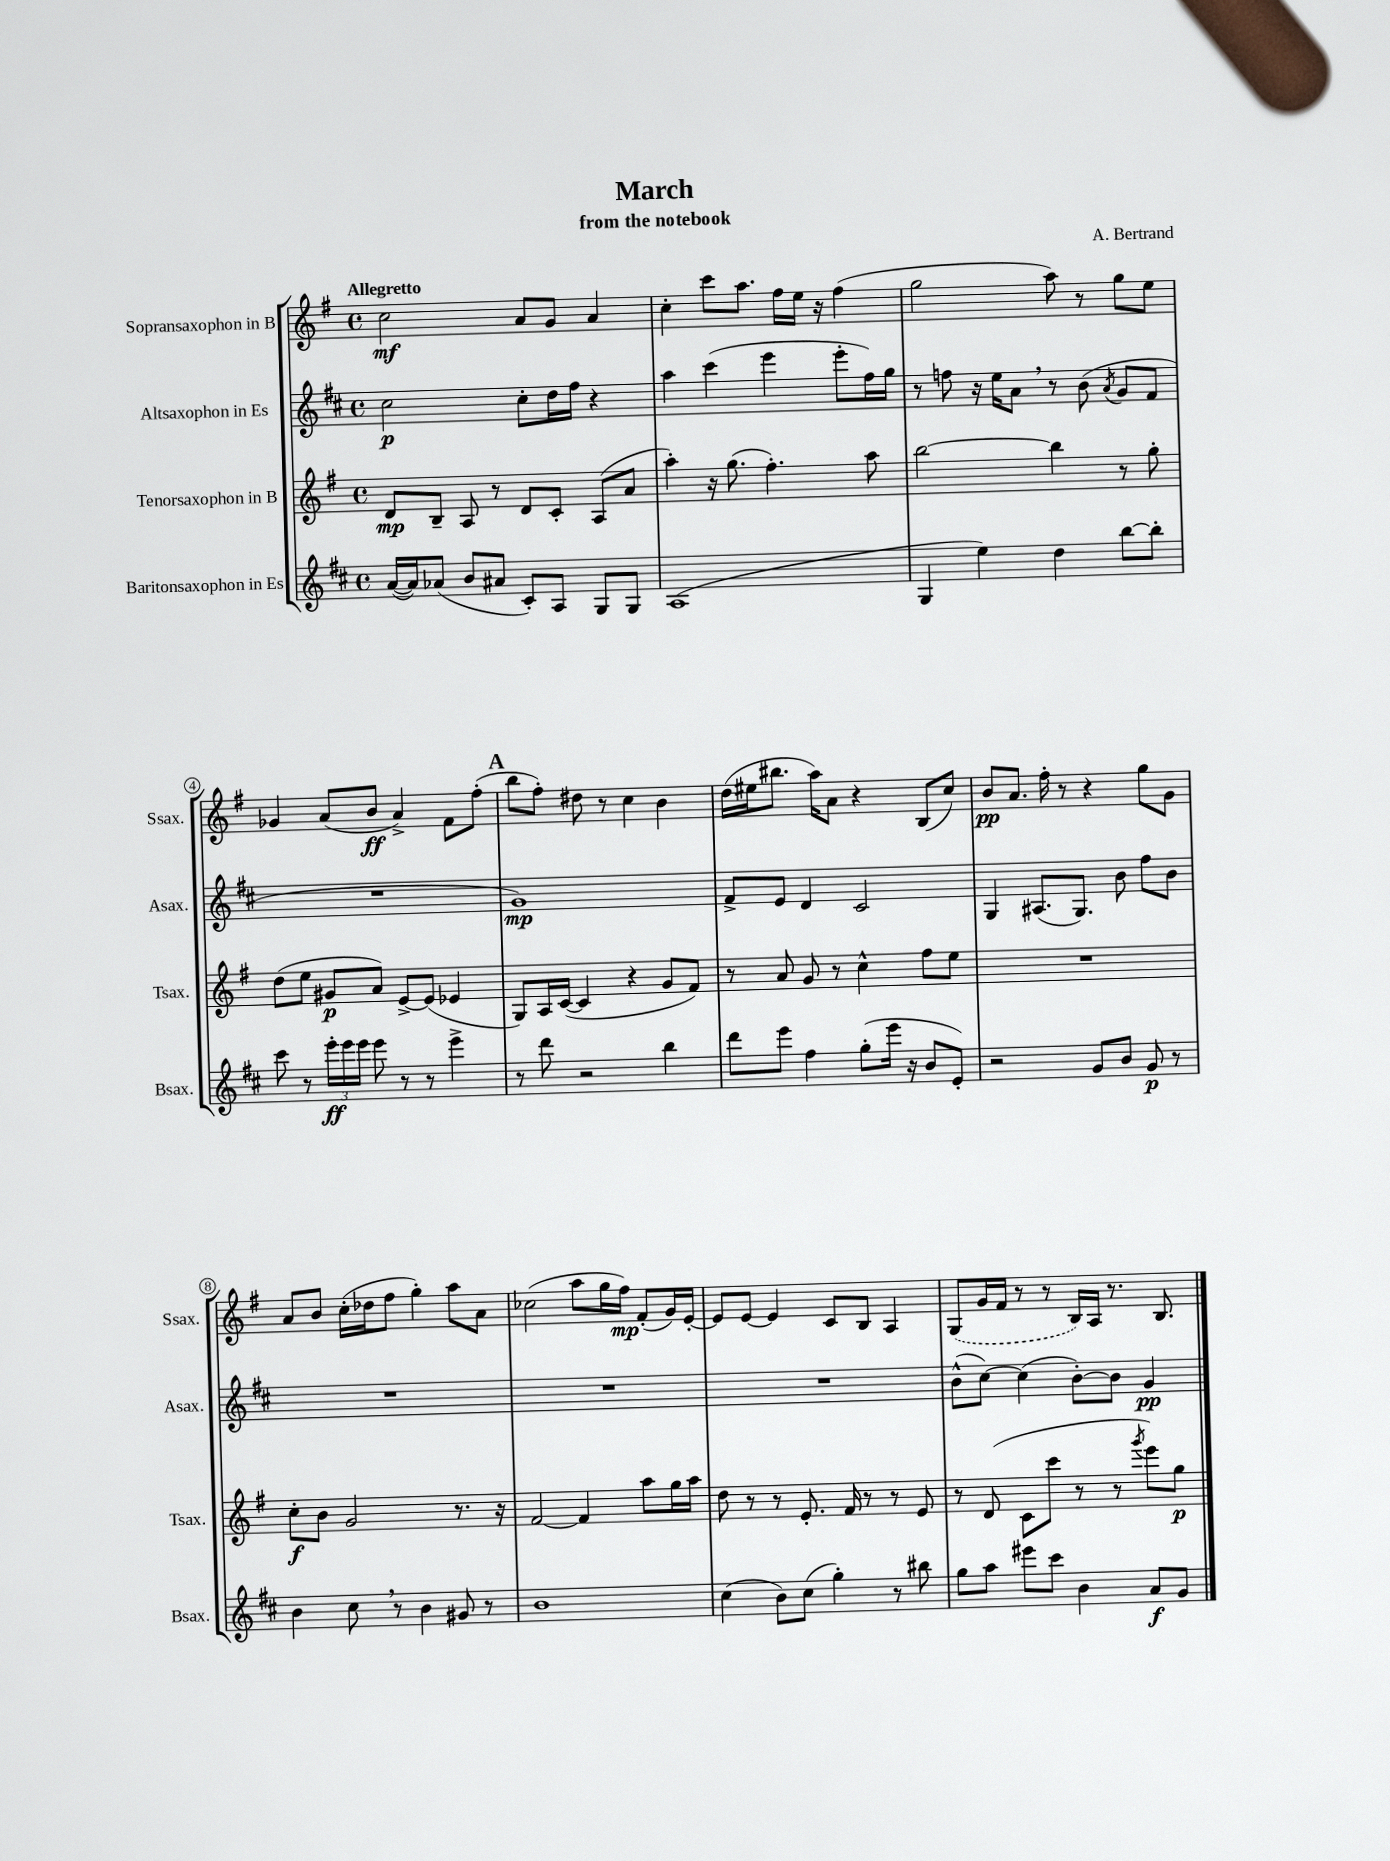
\header { title = "March" composer = "A. Bertrand" subtitle = "from the notebook" }
<<
\new StaffGroup <<
\new Staff = "s0" \with { instrumentName = "Sopransaxophon in B" shortInstrumentName = "Ssax." } {
    \clef treble \key g \major \defaultTimeSignature \time 4/4 \tempo "Allegretto"
    \autoBeamOff c''2\mf a'8[ g'8] a'4 |
    c''4-. c'''8[ a''8.] fis''16[ e''16] r16 fis''4( |
    g''2 a''8) r8 g''8[ e''8] |
    ges'4 a'8[( b'8]\ff a'4->) fis'8[ fis''8]-.( |
    \mark \markup { \bold "A" } b''8[ fis''8]-.) dis''8 r8 c''4 b'4 |
    d''16[( eis''16 bis''8.] a''16[) a'8] r4 b8[( c''8]) |
    b'8[\pp a'8.] fis''16-. r8 r4 g''8[ g'8] |
    a'8[ b'8] c''16[-.( des''16 fis''8] g''4-.) a''8[ a'8] |
    ces''2( a''8[ g''16 fis''16]\mp) fis'8[-.( g'16) e'16]~-. |
    e'8[ e'8]~ e'4 c'8[ b8] a4 |
    \once \slurDashed g8[( g'16 fis'16] r8 r8 b16[) a16] r8. b8. \bar "|." |
}
\new Staff = "s1" \with { instrumentName = "Altsaxophon in Es" shortInstrumentName = "Asax." } {
    \clef treble \key d \major \defaultTimeSignature \time 4/4
    \autoBeamOff cis''2\p cis''8[-. d''16 fis''16] r4 |
    a''4 cis'''4( e'''4 e'''8[-. fis''16) g''16] |
    r8 f''8 r16 e''16[ a'8] \breathe r8 b'8( \acciaccatura { a'8 } g'8[ fis'8] |
    R1 |
    \mark \markup { \bold "A" } g'1\mp) |
    fis'8[-> e'8] d'4 cis'2 |
    g4 ais8.[( g8.]) b'8 fis''8[ b'8] |
    R1 |
    R1 |
    R1 |
    b'8[-^( cis''8]~) cis''4( b'8[~-.) b'8] g'4\pp \bar "|." |
}
\new Staff = "s2" \with { instrumentName = "Tenorsaxophon in B" shortInstrumentName = "Tsax." } {
    \clef treble \key g \major \defaultTimeSignature \time 4/4
    \autoBeamOff d'8[\mp b8]-- a8 r8 d'8[ c'8]-. a8[( a'8] |
    a''4-.) r16 g''8.( fis''4.-.) a''8 |
    b''2~ b''4 r8 g''8-. |
    d''8[( e''8] gis'8[\p a'8]) e'8[~-> e'8]( ees'4 |
    \mark \markup { \bold "A" } g8[) a16 c'16]~( c'4 r4 g'8[ fis'8]) |
    r8 a'8 g'8 r8 c''4-^ fis''8[ e''8] |
    R1 |
    c''8[-.\f b'8] g'2 r8. r16 |
    fis'2~ fis'4 a''8[ g''16 a''16] |
    d''8 r8 r8 e'8.-. fis'16 r8 r8 e'8 |
    r8 d'8( c'8[ c'''8] r8 r8 \acciaccatura { g'''8 } e'''8[) g''8]\p \bar "|." |
}
\new Staff = "s3" \with { instrumentName = "Baritonsaxophon in Es" shortInstrumentName = "Bsax." } {
    \clef treble \key d \major \defaultTimeSignature \time 4/4
    \autoBeamOff a'16[~( a'16) aes'8]( b'8[ ais'8] cis'8[-.) a8] g8[ g8] |
    a1( |
    g4 e''4) d''4 b''8[~ b''8]-. |
    cis'''8 r8 \tuplet 3/2 { e'''16[-.\ff e'''16 e'''16] } e'''8 r8 r8 e'''4-> |
    \mark \markup { \bold "A" } r8 d'''8 r2 b''4 |
    d'''8[ e'''8] fis''4 g''8[-.( e'''16] r16 b'8[ e'8]-.) |
    r2 g'8[ b'8] g'8\p r8 |
    b'4 cis''8 \breathe r8 b'4 gis'8 r8 |
    b'1 |
    cis''4( b'8[) cis''8]( g''4-.) r8 bis''8 |
    g''8[ a''8] eis'''8[ cis'''8] b'4 a'8[\f g'8] \bar "|." |
}
>>
>>
\layout { \context { \Score \override BarNumber.stencil = #(make-stencil-circler 0.1 0.3 ly:text-interface::print) } }
